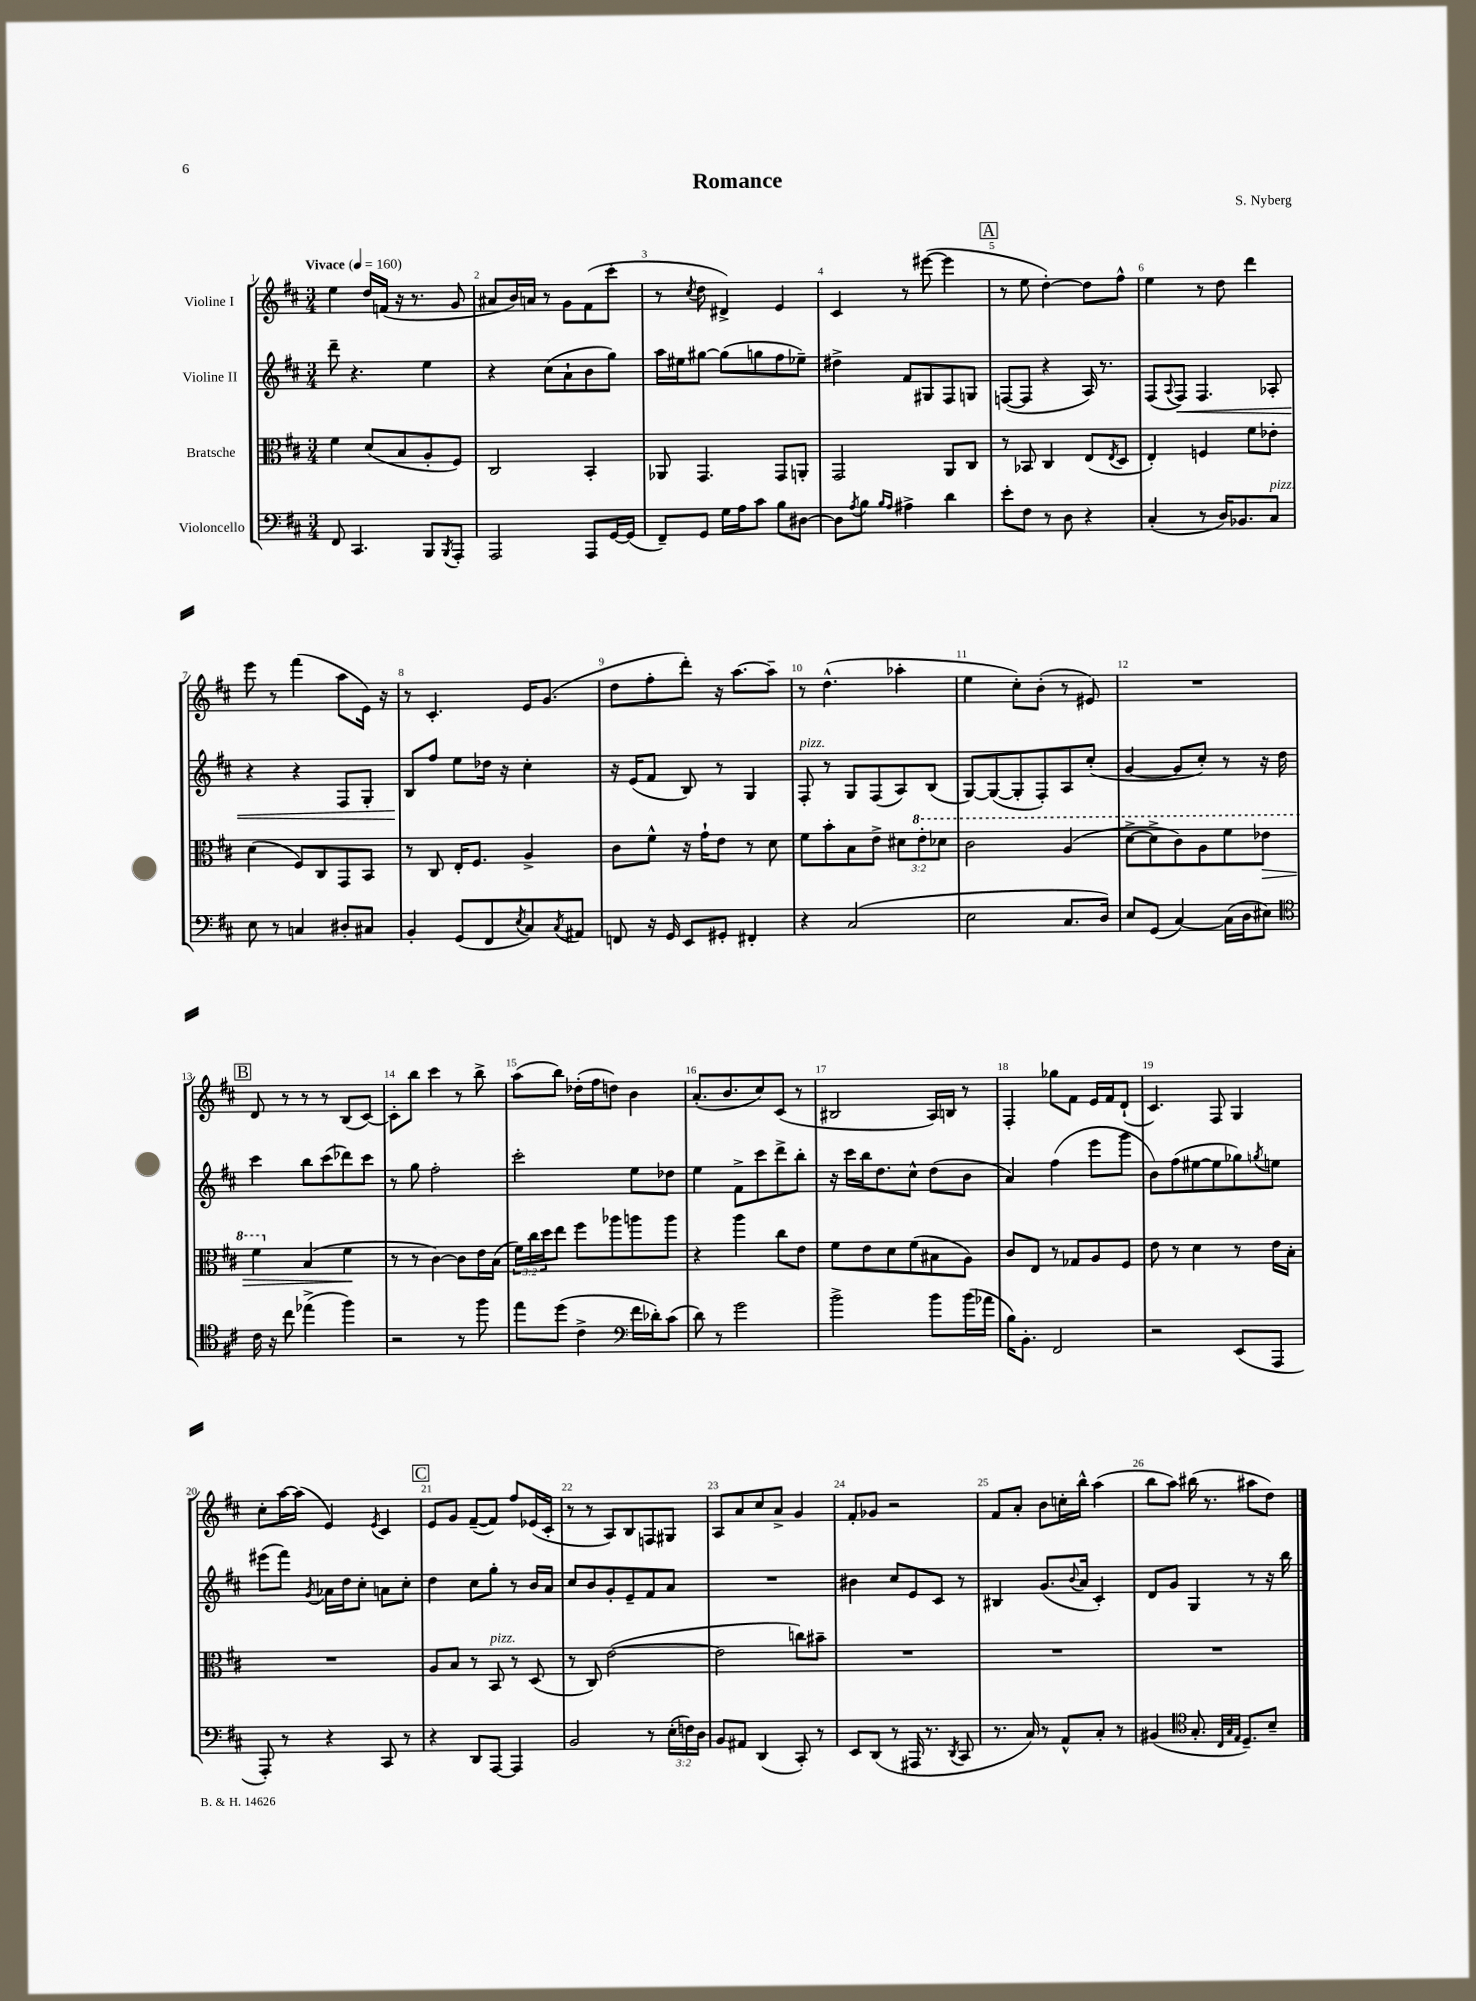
\header { title = "Romance" composer = "S. Nyberg" }
<<
\new StaffGroup <<
\new Staff = "s0" \with { instrumentName = "Violine I" } {
    \clef treble \key d \major \numericTimeSignature \time 3/4 \tempo "Vivace" 4 = 160
    e''4 d''16 f'16( r16 r8. g'8 |
    ais'8 b'16) a'16 r8 g'8 fis'8( cis'''8-. |
    r8 \acciaccatura { cis''8 } d''8 dis'4->) e'4 |
    cis'4 r8 eis'''8~( eis'''4 |
    \mark \markup { \box "A" } r8 e''8 d''4~-.) d''8 fis''8-^ |
    e''4 r8 d''8 d'''4 |
    e'''8 r8 fis'''4( a''8 e'16) r16 |
    r8 cis'4.-. e'16 g'8.( |
    d''8 fis''8-. d'''8-.) r16 a''8.~ a''8-- |
    r8 d''4.-^( aes''4-. |
    e''4 cis''8-.) b'8-.( r8 eis'8) |
    R2. |
    \mark \markup { \box "B" } d'8 r8 r8 r8 b8( cis'8~) |
    cis'8-. b''8 cis'''4 r8 b''8-> |
    a''8( b''8) des''16-.( fis''16 d''8) b'4 |
    a'8.-.( b'8. cis''8) cis'8( r8 |
    bis2 a16) b16 r8 |
    fis4-. ges''8 fis'8 e'16 fis'16 d'8-!( |
    cis'4.) fis8 g4 |
    cis''8-. a''16~ a''16( e'4) \acciaccatura { e'8 } cis'4 |
    \mark \markup { \box "C" } e'8 g'8 fis'8~--( fis'8) fis''8 ees'16( cis'16-. |
    r8 r8 a8) b8 f8 gis8 |
    a8 a'8 cis''8 a'8-> g'4 |
    fis'8-. ges'8 r2 |
    fis'8 a'8-. b'8 c''16-. b''16-^ a''4( |
    b''8 a''8) bis''16( r8. ais''8 d''8) \bar "|." |
}
\new Staff = "s1" \with { instrumentName = "Violine II" } {
    \clef treble \key d \major \numericTimeSignature \time 3/4
    d'''8-- r4. e''4 |
    r4 cis''8( a'8-! b'8 g''8) |
    a''16 eis''16 gis''8~ gis''8( g''8 fis''8 ees''8--) |
    dis''4-> fis'8 gis8 fis8 g8 |
    \mark \markup { \box "A" } f8~( f8 r4 a16) r8. |
    fis8( \appoggiatura { a8 } fis8\<) fis4. aes8-. |
    r4 r4 fis8 g8-. |
    b8\! fis''8 e''8 des''16 r16 cis''4-. |
    r16 e'16( fis'8 b8) r8 g4 |
    fis8-.^\markup { \italic "pizz." } r8 g8 fis8( a8) b8( |
    g8~) g8~( g8-. fis8-.) a8 cis''8-.( |
    g'4~ g'8 cis''8-.) r8 r16 d''16 |
    \mark \markup { \box "B" } cis'''4 b''8 cis'''8( des'''8) cis'''8 |
    r8 g''8 fis''2-. |
    cis'''2-. e''8 des''8 |
    e''4 fis'8-> cis'''8 d'''8-> b''8-. |
    r16 cis'''16 b''16 d''8. cis''8-^ d''8( b'8 |
    a'4) fis''4( e'''8 g'''8 |
    b'8) fis''8( eis''8~ eis''8 ges''8) \acciaccatura { g''8 } e''8 |
    eis'''8( fis'''8) \acciaccatura { g'8 } aes'16 d''16 cis''8-. a'8 cis''8-. |
    \mark \markup { \box "C" } d''4 cis''8 g''8-. r8 b'16 a'16 |
    cis''8 b'8 g'8-. e'8-- fis'8 a'8 |
    R2. |
    bis'4 cis''8 e'8 cis'8 r8 |
    bis4 g'8.( \appoggiatura { b'8 } a'16 cis'4-.) |
    d'8 g'8 g4 r8 r16 b''16 \bar "|." |
}
\new Staff = "s2" \with { instrumentName = "Bratsche" } {
    \clef alto \key d \major \numericTimeSignature \time 3/4 \override Staff.TupletNumber.text = #tuplet-number::calc-fraction-text
    fis'4 d'8( b8 a8-. fis8) |
    cis2 b,4-. |
    aes,8 g,4. g,8 a,8-. |
    g,2 a,8 cis8 |
    \mark \markup { \box "A" } r8 bes,8 cis4 e8( \acciaccatura { e8 } d8 |
    e4-.) f4 fis'8 ees'8-. |
    d'4( fis8) cis8 g,8 b,8 |
    r8 cis8 e16-. fis8. a4-> |
    cis'8 fis'8-^ r16 g'16-! e'8 r8 d'8 |
    fis'8 b'8-. b8 e'8-> \tuplet 3/2 { dis'8 \ottava #1 e''8-. des''8 } |
    cis''2 a'4( |
    d''8~-> d''8-> cis''8) a'8 fis''8 ees''8\> |
    \mark \markup { \box "B" } fis''4 \ottava #0 b4( fis'4\! |
    r8 r8 cis'4~) cis'8 e'16 b16( |
    \tuplet 3/2 { fis'16) cis''16 d''16 } e''8 fis''8 aes''8 a''8 a''8 |
    r4 a''4 cis''8 e'8 |
    fis'8 e'8 d'8 fis'8( bis8 a8) |
    cis'8 e8 r8 ges8 a8 fis8 |
    e'8 r8 d'4 r8 e'16 b16-. |
    R2. |
    \mark \markup { \box "C" } a8 b8 r8 b,8^\markup { \italic "pizz." } r8 d8( |
    r8 cis8) e'2~( |
    e'2 c''8) bis'8-- |
    R2. |
    R2. |
    R2. \bar "|." |
}
\new Staff = "s3" \with { instrumentName = "Violoncello" } {
    \clef bass \key d \major \numericTimeSignature \time 3/4 \override Staff.TupletNumber.text = #tuplet-number::calc-fraction-text
    fis,8 cis,4. b,,8 \acciaccatura { b,,8 } a,,8-. |
    a,,2 a,,8 g,16~ g,16( |
    fis,8--) g,8 g16 a16 cis'8 b8 dis8~ |
    dis8 \acciaccatura { a8 } b8 \grace { b16 a16 } ais4-> d'4 |
    \mark \markup { \box "A" } e'8-. fis8 r8 d8 r4 |
    cis4-.( r8 d16) bes,8. cis8^\markup { \italic "pizz." } |
    e8 r8 c4 dis8-. cis8 |
    b,4-. g,8( fis,8 \acciaccatura { e8 } cis8) \acciaccatura { cis8 } ais,8 |
    f,8 r16 g,16 e,8 gis,8-. fis,4-. |
    r4 cis2( |
    e2 cis8. d16) |
    e8 g,8( cis4~) cis16( d16 eis8) |
    \mark \markup { \box "B" } \clef tenor cis'16 r16 cis''8 ees''4->( fis''4) |
    r2 r8 fis''8 |
    e''8 d''8( cis'4-> \clef bass fis'16 des'16-.) cis'8( |
    d'8) r8 g'2 |
    b'2-> b'8 b'16( aes'16 |
    b16) b,8.-. fis,2 |
    r2 e,8( a,,8 |
    a,,8-.) r8 r4 cis,8 r8 |
    \mark \markup { \box "C" } r4 d,8 a,,8~ a,,4 |
    b,2 r8 \tuplet 3/2 { e16-.( f16) d16 } |
    b,8 ais,8 d,4( cis,8-.) r8 |
    e,8 d,8( r8 ais,,16 r8. \acciaccatura { d,8 } cis,8 |
    r8. cis16) r8 a,8-^ cis8-. r8 |
    bis,4( \clef tenor g8.-. \grace { cis32 g32 e32 } d8.--) b8-- \bar "|." |
}
>>
>>
\layout { \context { \Score \override BarNumber.break-visibility = ##(#f #t #t) barNumberVisibility = #all-bar-numbers-visible } }
